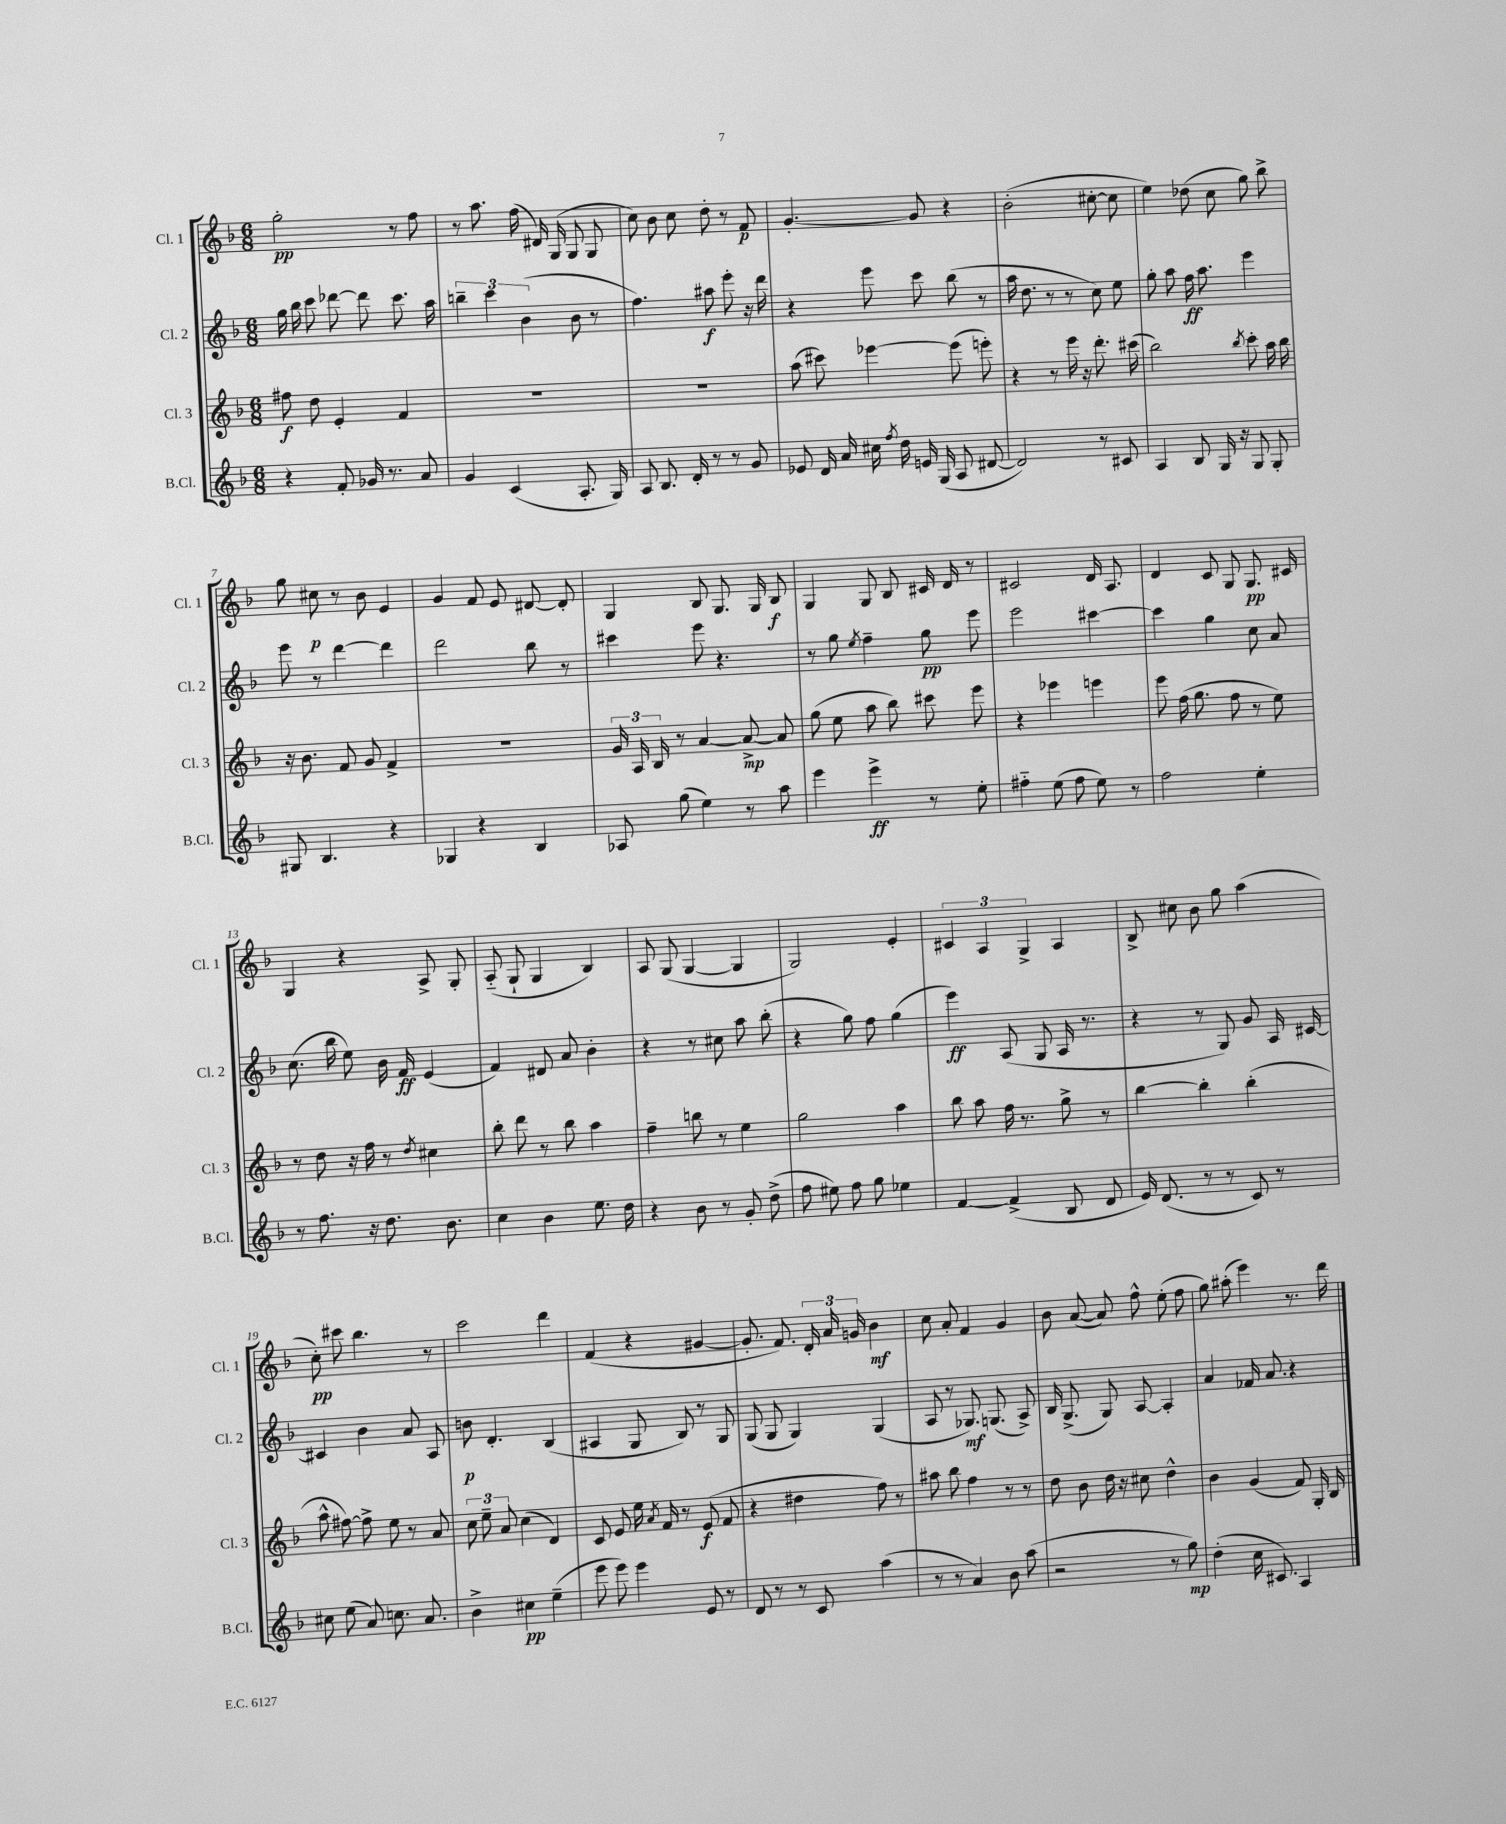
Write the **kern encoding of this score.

**kern	**dynam	**kern	**dynam	**kern	**dynam	**kern	**dynam
*part4	*part4	*part3	*part3	*part2	*part2	*part1	*part1
*staff4	*staff4	*staff3	*staff3	*staff2	*staff2	*staff1	*staff1
*I"B.Cl.	*	*I"Cl. 3	*	*I"Cl. 2	*	*I"Cl. 1	*
*I'B.Cl.	*	*I'Cl. 3	*	*I'Cl. 2	*	*I'Cl. 1	*
*clefG2	*	*clefG2	*	*clefG2	*	*clefG2	*
*k[b-]	*	*k[b-]	*	*k[b-]	*	*k[b-]	*
*M6/8	*	*M6/8	*	*M6/8	*	*M6/8	*
=1	=1	=1	=1	=1	=1	=1	=1
4r	.	8ff#X\	f	16gg\	.	2gg'\	pp
.	.	.	.	16bb-\	.	.	.
.	.	8dd\	.	8ccc\	.	.	.
8f'/	.	4e'/	.	[8ddd-X\	.	.	.
16g-X/	.	.	.	8ddd-\]	.	.	.
8.r	.	.	.	.	.	.	.
.	.	4f/	.	8.ccc\	.	8r	.
8a/	.	.	.	.	.	8ff\	.
.	.	.	.	16aa\	.	.	.
=2	=2	=2	=2	=2	=2	=2	=2
4g/	.	2.r	.	6bbn~\	.	8r	.
.	.	.	.	.	.	8.aa\	.
.	.	.	.	6ccc\	.	.	.
(4c/	.	.	.	.	.	.	.
.	.	.	.	.	.	(16ff\	.
.	.	.	.	(6b-\	.	.	.
.	.	.	.	.	.	16d#X/)	.
.	.	.	.	.	.	(16G/	.
8.A'/	.	.	.	8b-\	.	8G/	.
.	.	.	.	8r	.	8G/	.
16G/)	.	.	.	.	.	.	.
=3	=3	=3	=3	=3	=3	=3	=3
8A/	.	2.r	.	4.ff\)	.	8cc\)	.
8.B-/	.	.	.	.	.	8b-\	.
.	.	.	.	.	.	8cc\	.
16d'/	.	.	.	.	.	.	.
8r	.	.	.	8aa#X\	f	8dd'\	.
8r	.	.	.	8eee'\	.	8r	.
8g/	.	.	.	16r	.	8f/	p
.	.	.	.	16ddd\	.	.	.
=4	=4	=4	=4	=4	=4	=4	=4
8e-X/	.	(8aa\	.	4r	.	[4.g'/	.
16d/	.	8ccc#X\)	.	.	.	.	.
16a/	.	.	.	.	.	.	.
16cc#X\	.	[4eee-X\	.	8eee\	.	.	.
8qff/	.	.	.	.	.	.	.
16dd\	.	.	.	.	.	.	.
16en/	.	.	.	8ccc\	.	8g/]	.
(16G/	.	.	.	.	.	.	.
8A/	.	(8eee-\]	.	(8bb-\	.	4r	.
[8d#X/	.	8eeen'\)	.	8r	.	.	.
=5	=5	=5	=5	=5	=5	=5	=5
2d#/])	.	4r	.	16aa\	.	(2b-'\	.
.	.	.	.	8.dd\	.	.	.
.	.	8r	.	8r	.	.	.
.	.	16eee\	.	8r	.	.	.
.	.	16r	.	.	.	.	.
8r	.	8.ddd'\	.	8cc\)	.	[8cc#X'\	.
8c#X/	.	.	.	8ee\	.	8cc#\]	.
.	.	(16ccc#X\	.	.	.	.	.
=6	=6	=6	=6	=6	=6	=6	=6
4A/	.	2bb-\)	.	8gg'\	.	4ee\)	.
.	.	.	.	8aa\	.	.	.
8B-/	.	.	.	16ff\	ff	(8dd-X\	.
.	.	.	.	8.aa\	.	.	.
16G/	.	.	.	.	.	8cc\	.
16r	.	.	.	.	.	.	.
.	.	8qbb-/	.	.	.	.	.
8G/	.	8ccc'\	.	4eee\	.	8gg\)	.
8G'/	.	16aa\	.	.	.	8bb-^\	.
.	.	16bb-\	.	.	.	.	.
!!LO:LB:g=z
=7	=7	=7	=7	=7	=7	=7	=7
8G#X/	.	16r	.	8eee\	.	8gg\	.
.	.	8.b-\	.	.	.	.	.
4.B-/	.	.	.	8r	.	8cc#X\	p
.	.	8f/	.	[4ddd\	.	8r	.
.	.	8g/	.	.	.	8b-\	.
4r	.	4f^/	.	4ddd\]	.	4e/	.
=8	=8	=8	=8	=8	=8	=8	=8
4G-X/	.	2.r	.	2ddd\	.	4g/	.
4r	.	.	.	.	.	8f/	.
.	.	.	.	.	.	8e/	.
4B-/	.	.	.	8bb-\	.	[8d#X/	.
.	.	.	.	8r	.	8d#'/]	.
=9	=9	=9	=9	=9	=9	=9	=9
8A-X/	.	24g/	.	4ccc#X\	.	4G/	.
.	.	24A/	.	.	.	.	.
.	.	24B-/	.	.	.	.	.
(8gg\	.	8r	.	.	.	.	.
4ee\)	.	[4a/	.	8eee\	.	8B-/	.
.	.	.	.	4.r	.	8.G/	.
8r	.	8a^/_	mp	.	.	.	.
.	.	.	.	.	.	16G/	.
8aa\	.	8a/]	.	.	.	8B-/	f
=10	=10	=10	=10	=10	=10	=10	=10
4eee\	.	(8gg\	.	8r	.	4G/	.
.	.	8ee\	.	8gg\	.	.	.
.	.	.	.	8qee/	.	.	.
4eee^\	ff	8aa\	.	4ff~\	.	8G/	.
.	.	8bb-\)	.	.	.	8B-/	.
8r	.	8ccc#X\	.	8gg\	pp	16c#X/	.
.	.	.	.	.	.	16d/	.
8ee'\	.	8eee\	.	8eee\	.	8r	.
=11	=11	=11	=11	=11	=11	=11	=11
4ff#X\	.	4r	.	2eee\	.	2c#X/	.
(8ee\	.	4eee-X\	.	.	.	.	.
8ff#\	.	.	.	.	.	.	.
8ee\)	.	4eeen\	.	[4ccc#X\	.	16d/	.
.	.	.	.	.	.	8.A/	.
8r	.	.	.	.	.	.	.
=12	=12	=12	=12	=12	=12	=12	=12
2ff\	.	8eee\	.	4ccc#\]	.	4d/	.
.	.	(16ff\	.	.	.	.	.
.	.	8.gg\	.	.	.	.	.
.	.	.	.	4gg\	.	8c/	.
.	.	8ff\	.	.	.	8G/	.
4ee'\	.	8r	.	8cc\	.	8.G/	pp
.	.	8ee\)	.	8a/	.	.	.
.	.	.	.	.	.	16c#X/	.
!!LO:LB:g=z
=13	=13	=13	=13	=13	=13	=13	=13
8r	.	8r	.	(8.cc\	.	4G/	.
8.ff\	.	8dd\	.	.	.	.	.
.	.	.	.	16bb-\	.	.	.
.	.	16r	.	8ee\)	.	4r	.
16r	.	16ff\	.	.	.	.	.
8.dd\	.	8r	.	16b-\	.	.	.
.	.	.	.	16f/	ff	.	.
.	.	8qdd/	.	.	.	.	.
.	.	4cc#X\	.	(4e/	.	8A^/	.
8.b-\	.	.	.	.	.	.	.
.	.	.	.	.	.	8G'/	.
=14	=14	=14	=14	=14	=14	=14	=14
4cc\	.	8bb-'\	.	4f/)	.	(8A/	.
.	.	8ddd\	.	.	.	8G`/	.
4b-\	.	8r	.	8d#X/	.	4G/	.
.	.	8bb-\	.	8a/	.	.	.
8.ee\	.	4aa\	.	4b-'\	.	4B-/)	.
16dd\	.	.	.	.	.	.	.
=15	=15	=15	=15	=15	=15	=15	=15
4r	.	4ff~\	.	4r	.	8A/	.
.	.	.	.	.	.	(8G/	.
8b-\	.	8bbn\	.	8r	.	[4G/	.
8r	.	8r	.	8cc#X\	.	.	.
8g'/	.	4ee\	.	8aa\	.	4G/]	.
(8dd^\	.	.	.	(8bb-'\	.	.	.
=16	=16	=16	=16	=16	=16	=16	=16
8ff\	.	2gg\	.	4r	.	2G/)	.
8ee#X\)	.	.	.	.	.	.	.
8ff\	.	.	.	8gg\)	.	.	.
8gg\	.	.	.	8ff\	.	.	.
4ee-X\	.	4aa\	.	(4gg\	.	4e'/	.
=17	=17	=17	=17	=17	=17	=17	=17
[4f/	.	8bb-\	.	4eee\)	ff	6c#X/	.
.	.	8aa\	.	.	.	.	.
.	.	.	.	.	.	6A/	.
(4f^/]	.	16ff\	.	(8A/	.	.	.
.	.	8.r	.	.	.	.	.
.	.	.	.	.	.	6G^/	.
.	.	.	.	8G/	.	.	.
8B-/	.	8gg^\	.	16A/	.	4A/	.
.	.	.	.	8.r	.	.	.
8d/	.	8r	.	.	.	.	.
=18	=18	=18	=18	=18	=18	=18	=18
16e/)	.	[4bb-\	.	4r	.	8B-^/	.
(8.d/	.	.	.	.	.	.	.
.	.	.	.	.	.	8cc#X\	.
8r	.	4bb-'\]	.	8r	.	8b-\	.
8r	.	.	.	8G/)	.	8gg\	.
8c/)	.	(4bb-'\	.	8g/	.	(4aa\	.
8r	.	.	.	16A/	.	.	.
.	.	.	.	[16c#X/	.	.	.
!!LO:LB:g=z
=19	=19	=19	=19	=19	=19	=19	=19
8cc#X\	.	8aa^^\	.	4c#X/]	.	8cc'\)	pp
(8ee\	.	[8ff#X\)	.	.	.	8ccc#X\	.
8a/)	.	8ff#^\]	.	4b-\	.	4.bb-\	.
8.ccn\	.	8ee\	.	.	.	.	.
.	.	8r	.	8a/	.	.	.
8.a/	.	.	.	.	.	.	.
.	.	8a/	.	8A/	.	8r	.
=20	=20	=20	=20	=20	=20	=20	=20
4b-^\	.	12cc\	.	8bn\	p	2ccc\	.
.	.	12ee~\	.	.	.	.	.
.	.	.	.	4.d'/	.	.	.
.	.	12a/	.	.	.	.	.
4cc#X\	pp	(4cc\	.	.	.	.	.
(4ee~\	.	4d/)	.	(4B-/	.	4ddd\	.
=21	=21	=21	=21	=21	=21	=21	=21
8eee\	.	8c/	.	4A#X/	.	(4f/	.
8eee\)	.	8e/	.	.	.	.	.
4eee\	.	16ee\	.	8G/	.	4r	.
.	.	8qa/	.	.	.	.	.
.	.	16f/	.	.	.	.	.
.	.	8r	.	8B-/)	.	.	.
8e/	.	(8e/	f	8r	.	[4g#X/	.
8r	.	8f/	.	8G/	.	.	.
=22	=22	=22	=22	=22	=22	=22	=22
8d/	.	4r	.	(8G/	.	8.g#'/]	.
8r	.	.	.	8G/	.	.	.
.	.	.	.	.	.	8.f/)	.
8r	.	4dd#X\	.	4G/)	.	.	.
8c/	.	.	.	.	.	24d'/	.
.	.	.	.	.	.	24a/	.
.	.	.	.	.	.	24gn/	.
(4aa\	.	8ff\)	.	(4G/	.	4b-\	mf
.	.	8r	.	.	.	.	.
=23	=23	=23	=23	=23	=23	=23	=23
8r	.	8aa#X\	.	8A/	.	8cc\	.
8r	.	8bb-\	.	8r	.	8a'/	.
4a/)	.	4ff\	.	8.G-X/)	mf	4f/	.
.	.	.	.	(8.Gn/	.	.	.
8b-\	.	8r	.	.	.	4g/	.
(8aa\	.	8r	.	8A^/)	.	.	.
=24	=24	=24	=24	=24	=24	=24	=24
2r	.	8dd\	.	16B-/	.	8b-\	.
.	.	.	.	(8.G^/	.	.	.
.	.	8b-\	.	.	.	([8a/	.
.	.	16dd\	.	8G/)	.	8a/])	.
.	.	16r	.	.	.	.	.
.	.	8cc#X\	.	[8A/	.	8ff^^\	.
8r	.	4dd^^\	.	4A'/]	.	(8ee'\	.
8gg\)	mp	.	.	.	.	8ff\	.
=25	=25	=25	=25	=25	=25	=25	=25
(4dd'\	.	4b-\	.	4a/	.	8gg\)	.
.	.	.	.	.	.	(8aa#X'\	.
16cc\	.	(4g/	.	16f-X/	.	4eee\)	.
8.c#X/)	.	.	.	8.a/	.	.	.
4A/	.	8f/)	.	4r	.	8.r	.
.	.	16G'/	.	.	.	.	.
.	.	16B-/	.	.	.	16ddd\	.
==	==	==	==	==	==	==	==
*-	*-	*-	*-	*-	*-	*-	*-
